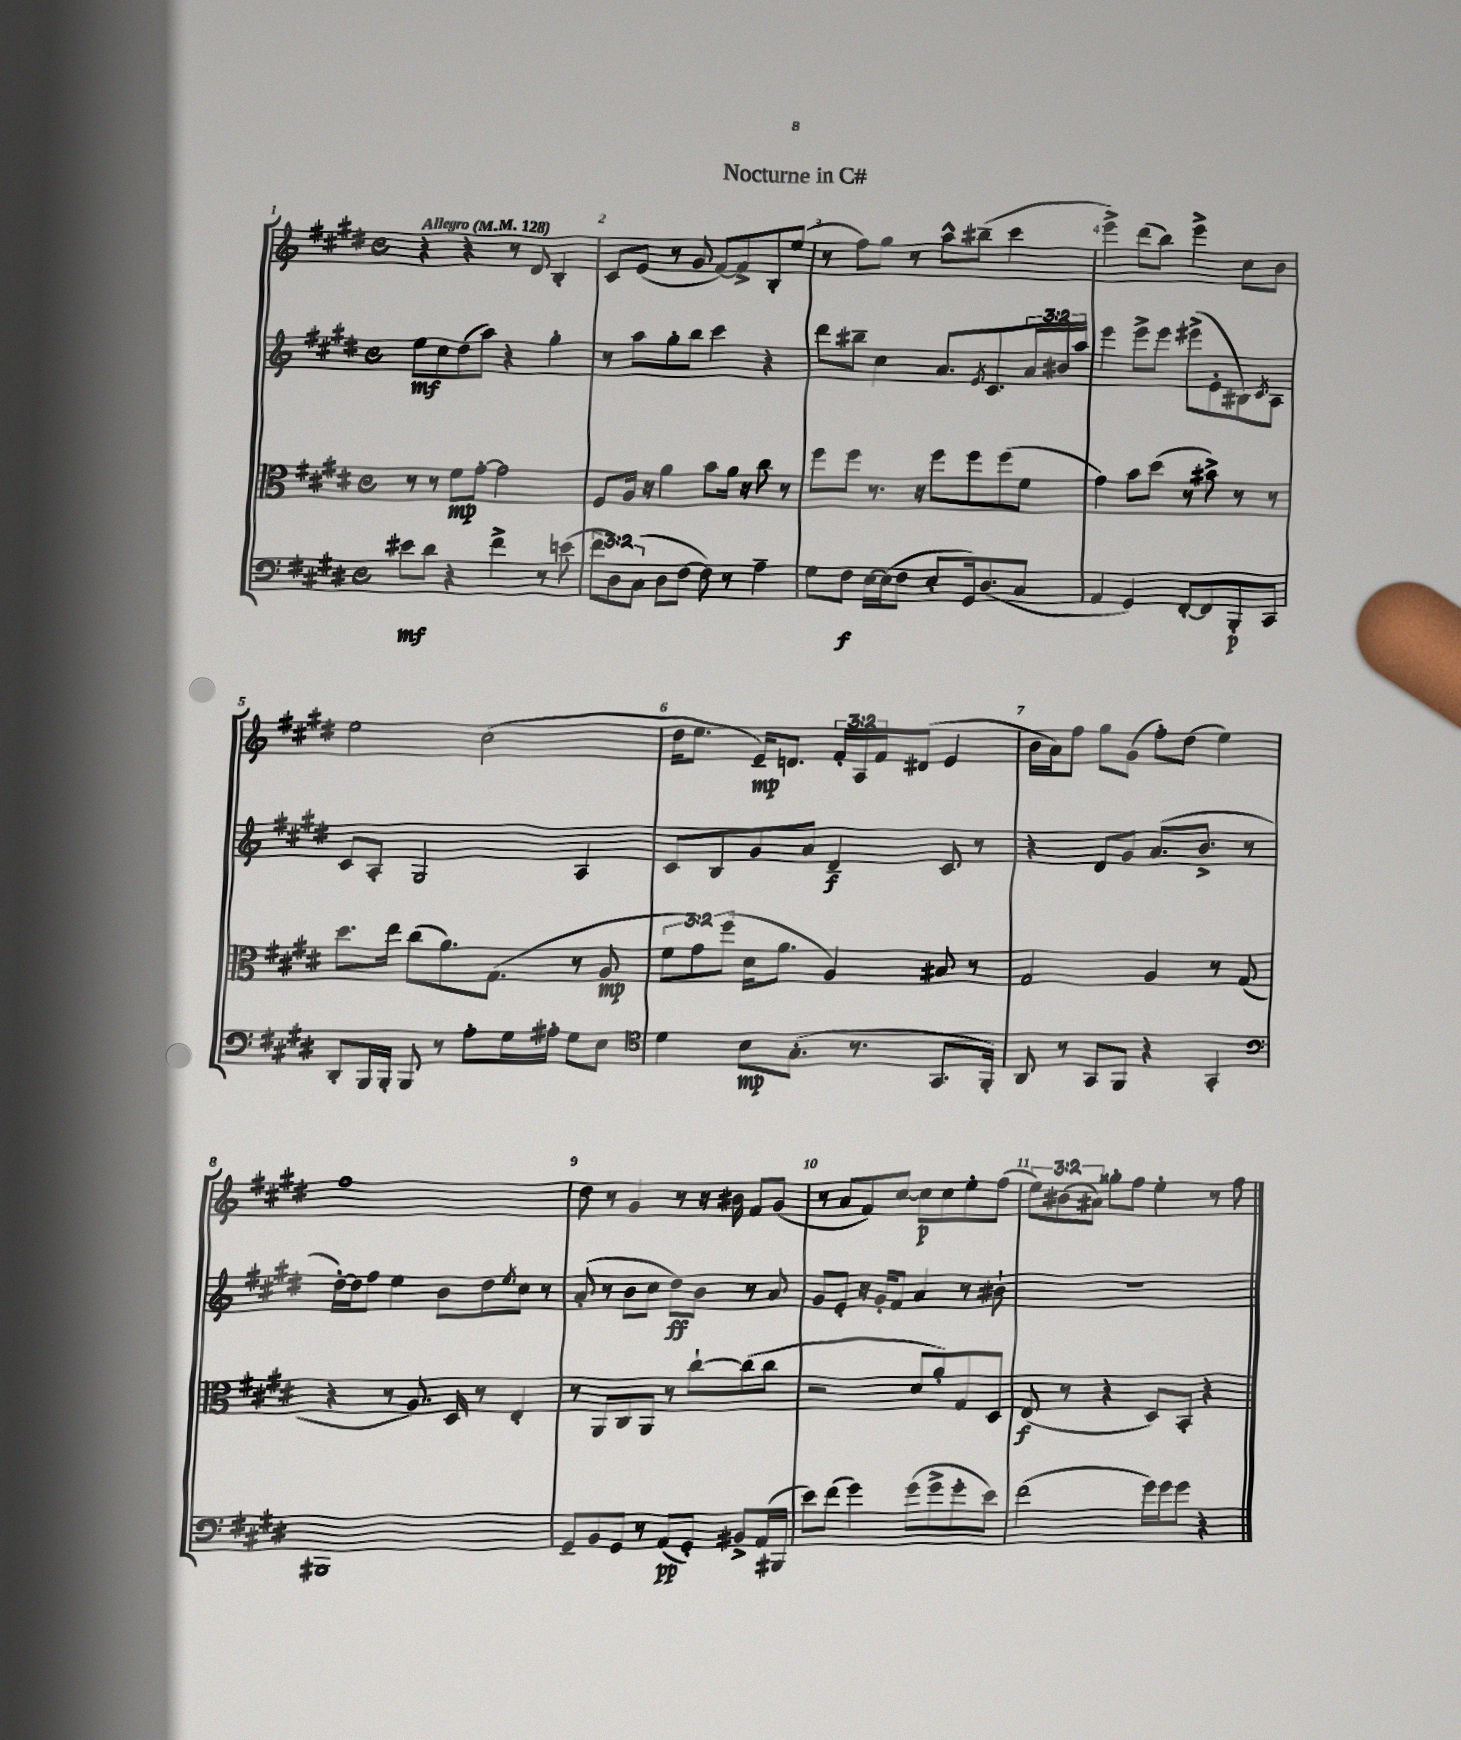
\header { title = "Nocturne in C#" }
<<
\new StaffGroup <<
\new Staff = "s0" {
    \clef treble \key e \major \defaultTimeSignature \time 4/4 \override Staff.TupletNumber.text = #tuplet-number::calc-fraction-text \tempo "Allegro" 4 = 128
    r4 r4 r8 dis'8 b4-. |
    cis'8 e'8( r8 gis'8 fis'8~) fis'8-> b8-. e''8( |
    r8 fis''8) gis''8 r8 a''8-^ bis''8--( cis'''4 |
    e'''4->) dis'''8( b''8) e'''4-> cis''8 b'8 |
    e''2 cis''2( |
    dis''16 e''8. e'16--\mp) d'8. \tuplet 3/2 { fis'16-. a16 fis'16 } dis'8( e'4 |
    b'16 a'16) fis''8 gis''8 gis'8( fis''8-.) dis''8( e''4) |
    fis''1 |
    dis''8 r8 gis'4 r8 r16 bis'16 fis'8 gis'8( |
    r8 a'8 fis'8) cis''8~ cis''8\p cis''8 e''8-. fis''8( |
    \tuplet 3/2 { e''8) bis'8( ais'8) } gisis''8-. fis''8 e''4-. r8 fis''8 \bar "|." |
}
\new Staff = "s1" {
    \clef treble \key e \major \defaultTimeSignature \time 4/4 \override Staff.TupletNumber.text = #tuplet-number::calc-fraction-text
    e''8\mf cis''8 dis''8( a''8) r4 gis''4-. |
    r8 a''8 gis''8-. b''8 cis'''4 r4 |
    dis'''8 bis''8-- cis''4 a'8. \acciaccatura { e'8 } cis'8. \tuplet 3/2 { a'16 bis'16 a''16 } |
    e'''4 e'''8-> e'''8 eis'''8->( e'8-. bis8) \acciaccatura { cis'8 } a8 |
    cis'8 a8-. gis2 a4 |
    cis'8 b8 gis'8 a'8 dis'4--\f cis'8 r8 |
    r4 dis'8 gis'8 a'8.( b'8.-> r8 |
    dis''16~-.) dis''16 fis''8 e''4 b'8 dis''8 \acciaccatura { e''8 } cis''8 r8 |
    a'8-.( r8 b'8 cis''8 dis''8\ff) b'8 r8 a'8 |
    gis'8 e'8-. r16 gis'16-. fis'8 a'4 r8 bis'8-! |
    R1 \bar "|." |
}
\new Staff = "s2" {
    \clef alto \key e \major \defaultTimeSignature \time 4/4 \override Staff.TupletNumber.text = #tuplet-number::calc-fraction-text
    r8 r8 fis'8\mp gis'8~-. gis'2 |
    fis8 a16 r16 a'4 b'8 a'16 r16 cis''8 r8 |
    fis''8 fis''8 r8. r16 fis''8 fis''8 fis''8( fis'8 |
    gis'4) b'8 dis''8( r8 bis'8->) r8 r8 |
    dis''8. e''16 cis''8( a'8.) gis8.( r8 a8\mp |
    \tuplet 3/2 { fis'8 gis'8) fis''8( } dis'16 a'8. a4) bis8 r8 |
    gis2 a4 r8 gis8( |
    r4 r8 a8.) dis16 r8 e4-. |
    r8 a,8 cis8 a,8 r8 cis''8~-! cis''8( cis''8 |
    r2 dis'8 a'8-.) gis8 dis8 |
    e8\f( r8 r4 dis8) b,8-. r4 \bar "|." |
}
\new Staff = "s3" {
    \clef bass \key e \major \defaultTimeSignature \time 4/4 \override Staff.TupletNumber.text = #tuplet-number::calc-fraction-text
    eis'8\mf dis'8 r4 fis'4-> r8 e'8( |
    \tuplet 3/2 { fis'8 dis8) cis8( } dis8 fis8~ fis8) r8 a4-- |
    gis8 fis8\f e16~ e16( fis8 e8-. gis,16) dis8.( cis8 |
    a,4 gis,4) fis,8~-. fis,8 b,,8-.\p cis,8 |
    dis,8-. b,,16 b,,16-. b,,8 r8 a8-. gis16 ais16-. gis8 e8 |
    \clef tenor dis'4 b8\mp gis8.-.( r8. gis,8. fis,16-.) |
    a,8 r8 gis,8 fis,8 r4 gis,4-. |
    \clef bass bis,,1 |
    gis,8-- b,8 gis,8 r8 a,8\pp( gis,8-.) bis,8-> a,16( bis,,16 |
    e'8) fis'8( gis'4) gis'8( gis'8-> gis'8-. e'8) |
    fis'2( gis'16) gis'16 gis'8 r4 \bar "|." |
}
>>
>>
\layout { \context { \Score \override BarNumber.break-visibility = ##(#f #t #t) barNumberVisibility = #all-bar-numbers-visible } }
